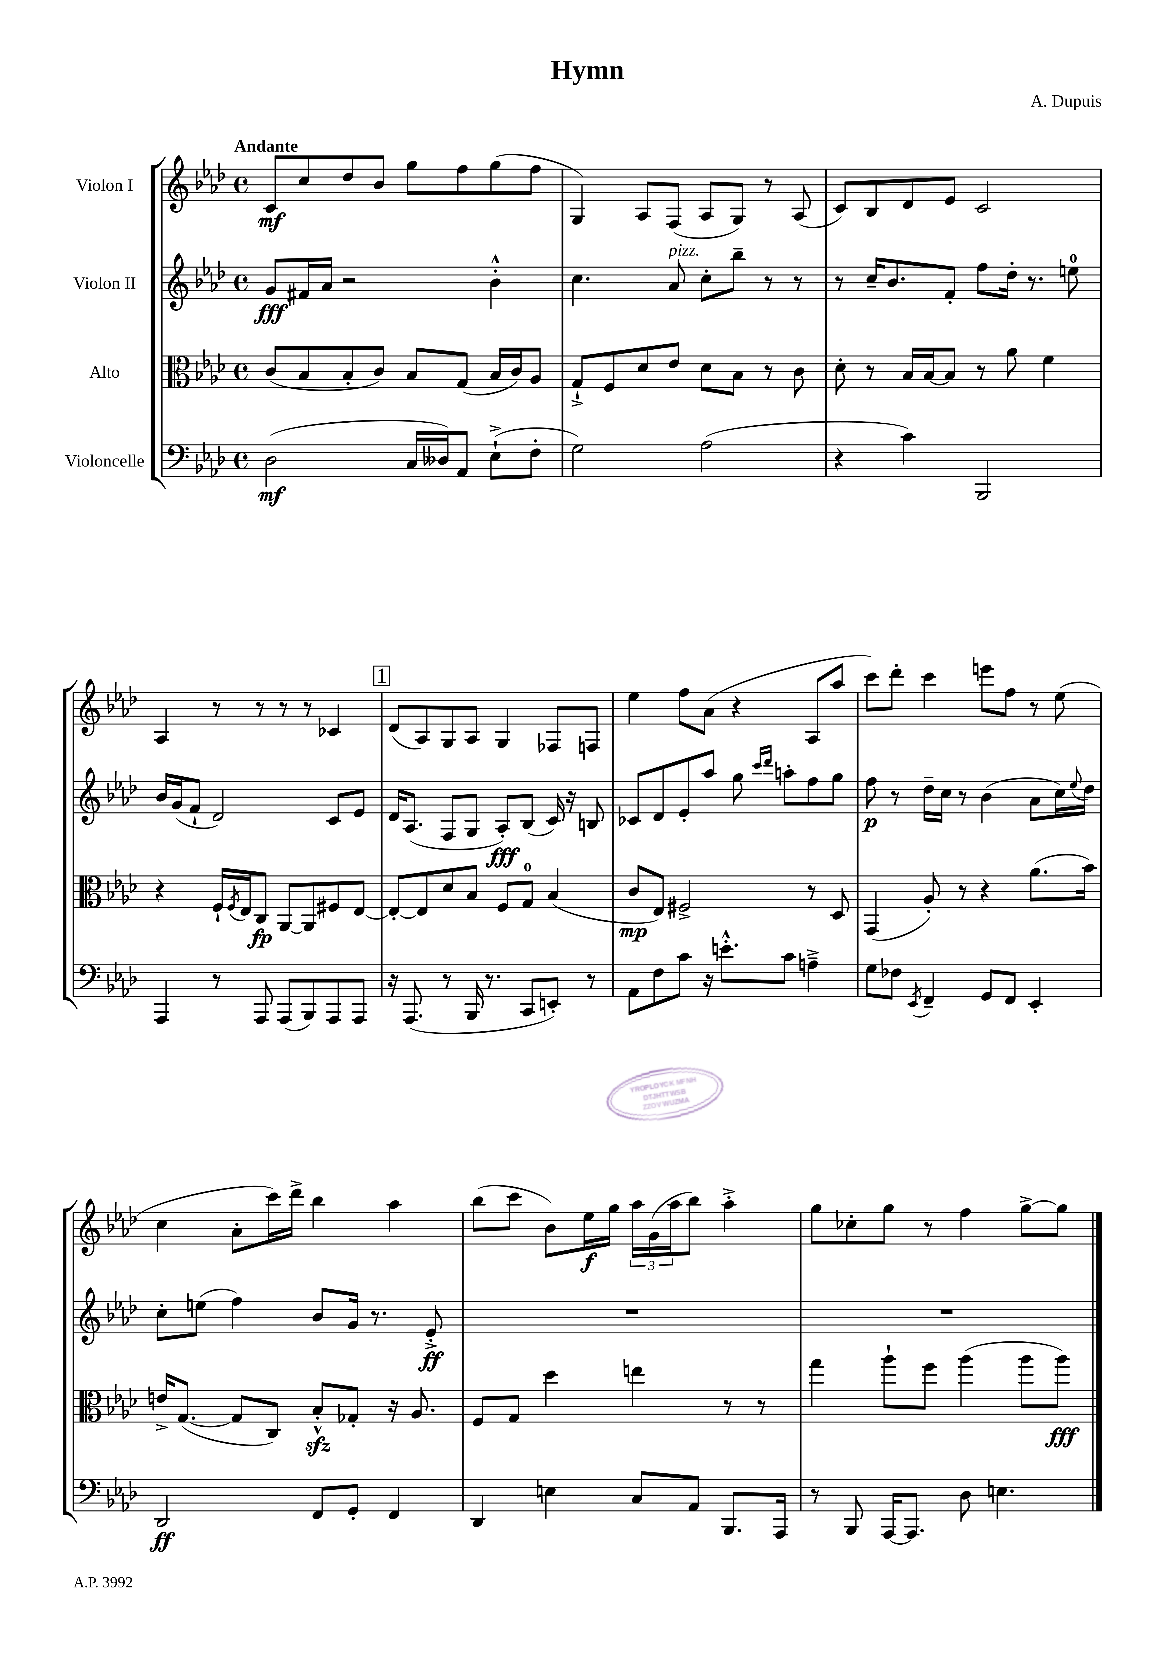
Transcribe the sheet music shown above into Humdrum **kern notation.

**kern	**kern	**kern	**kern
*staff4	*staff3	*staff2	*staff1
*clefF4	*clefC3	*clefG2	*clefG2
*k[b-e-a-d-]	*k[b-e-a-d-]	*k[b-e-a-d-]	*k[b-e-a-d-]
*M4/4	*M4/4	*M4/4	*M4/4
*met(c)	*met(c)	*met(c)	*met(c)
(2D-	(8c	8g	8c
.	8B-	16f#	8cc
.	.	16a-	.
.	8B-'	2r	8dd-
.	8c)	.	8b-
16C	8B-	.	8gg
16D--)	.	.	.
8AA-	(8G	.	8ff
(8E-`^	16B-	4b-'^^	(8gg
.	16c)	.	.
8F'	8A-	.	8ff
=	=	=	=
2G)	8G`^	4.cc	4G)
.	8F	.	.
.	8d-	.	8A-
.	8e-	8a-	(8F
(2A-	8d-	8cc'	8A-
.	8B-	8bb-~	8G)
.	8r	8r	8r
.	8c	8r	(8A-
=	=	=	=
4r	8d-'	8r	8c)
.	8r	16cc~	8B-
.	.	8.b-	.
4c)	16B-	.	8d-
.	[16B-	.	.
.	8B-]	8f'	8e-
2BBB-	8r	8ff	2c
.	8a-	16dd-'	.
.	.	8.r	.
.	4f	.	.
.	.	8ee	.
=	=	=	=
4AAA-	4r	16b-	4A-
.	.	(16g	.
.	.	8f`	.
8r	16F`	2d-)	8r
.	8qF	.	.
.	16E-	.	.
8AAA-	8C	.	8r
(8AAA-	[8AA-	.	8r
8BBB-)	8AA-]	.	8r
8AAA-	8F#	8c	4c-
8AAA-	[8E-	8e-	.
=	=	=	=
16r	8E-'_	16d-	(8d-
(8.AAA-	.	(8.A-	.
.	8E-]	.	8A-)
8r	8d-	8F	8G
16BBB-	8B-	8G	8A-
8.r	.	.	.
.	8F	8A-')	4G
8CC	8G	(8B-	.
8EE')	(4B-	16c)	8F-
.	.	16r	.
8r	.	8B	8F
=	=	=	=
8AA-	8c	8c-	4ee-
8F	8E-)	8d-	.
8c	2F#^	8e-'	8ff
16r	.	8aa-	(8a-
8.e'^^	.	.	.
.	.	8gg	4r
.	.	16qqccc	.
.	.	16qqddd-	.
8c	.	8aa'	.
4A~^	8r	8ff	8A-
.	8D-	8gg	8aa-
=	=	=	=
8G	(4GG	8ff	8ccc)
8F-	.	8r	8ddd-'
8qEE-	.	.	.
4FF~	8A-')	16dd-~	4ccc
.	.	16cc	.
.	8r	8r	.
8GG	4r	(4b-	8eee
8FF	.	.	8ff
4EE-'	(8.a-	8a-	8r
.	.	16cc)	(8ee-
.	.	8qqee-	.
.	16b-)	16dd-	.
=	=	=	=
2DD-	16e^	8cc'	4cc
.	([8.G	.	.
.	.	(8ee	.
.	8G]	4ff)	8a-'
.	8C)	.	16ccc)
.	.	.	16ddd-^
8FF	8B-'^^	8b-	4bb-
8GG'	8G-'	16g	.
.	.	8.r	.
4FF	16r	.	4aa-
.	8.A-	.	.
.	.	8e-'^	.
=	=	=	=
4DD-	8F	1r	(8bb-
.	8G	.	8ccc
4E	4dd-	.	8b-)
.	.	.	16ee-
.	.	.	16gg
8C	4ee	.	24aa-
.	.	.	(24g
.	.	.	24aa-
8AA-	.	.	8bb-)
8.BBB-	8r	.	4aa-'^
.	8r	.	.
16AAA-	.	.	.
=	=	=	=
8r	4gg	1r	8gg
8BBB-	.	.	8cc-'
[16AAA-	8aa-`	.	8gg
8.AAA-]	.	.	.
.	8ff	.	8r
8D-	(4aa-	.	4ff
4.E	.	.	.
.	8aa-	.	[8gg^
.	8aa-)	.	8gg]
==	==	==	==
*-	*-	*-	*-
